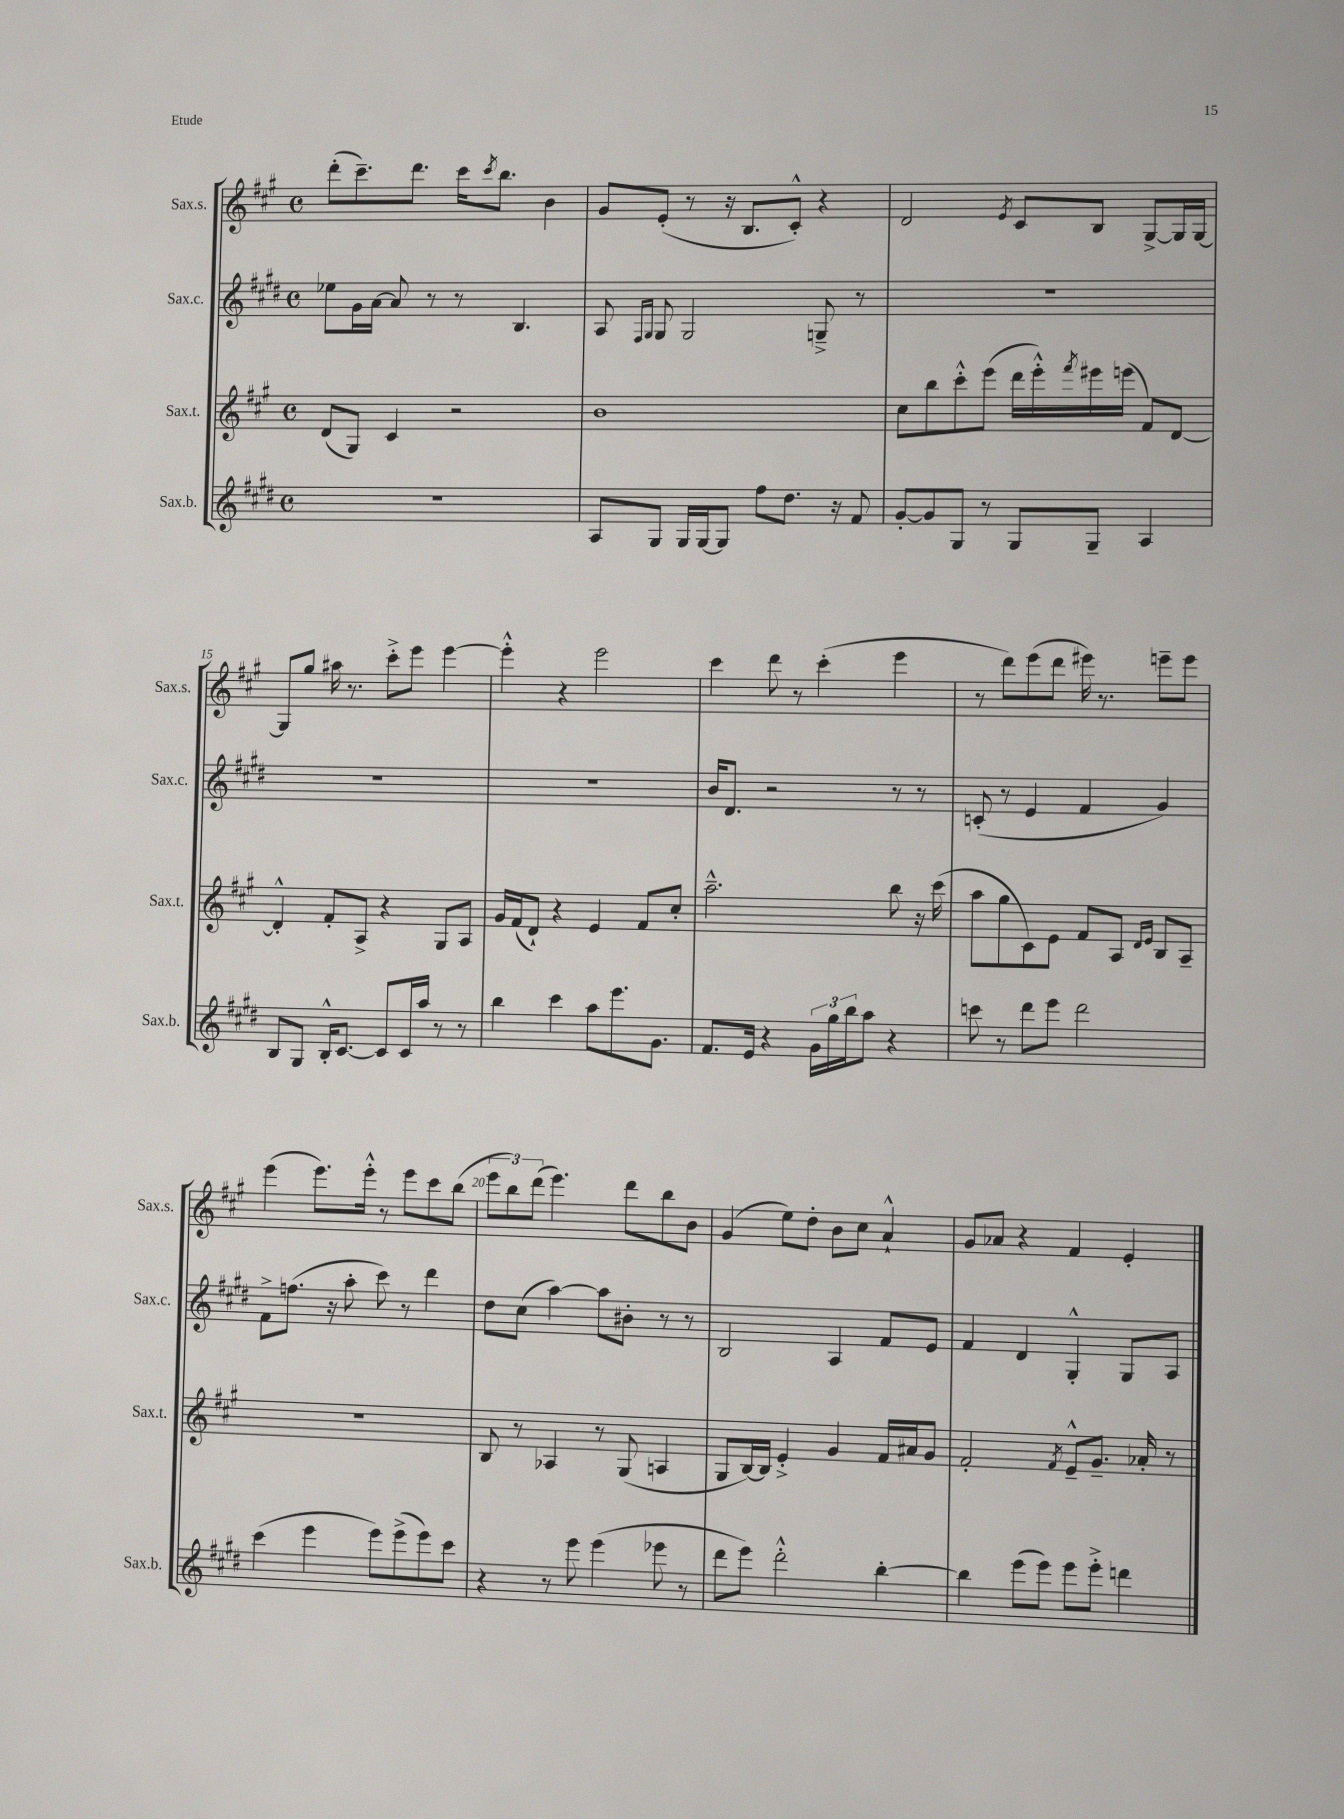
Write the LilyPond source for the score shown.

<<
\new StaffGroup <<
\new Staff = "s0" \with { instrumentName = "Sax.s." shortInstrumentName = "Sax.s." } {
    \clef treble \key a \major \defaultTimeSignature \time 4/4
    d'''8-.( cis'''8.--) d'''8. cis'''16 \acciaccatura { cis'''8 } b''8. b'4 |
    gis'8 e'8-.( r8 r16 b8. cis'8-.-^) r4 |
    d'2 \acciaccatura { e'8 } cis'8 b8 gis8~-> gis16 gis16~ |
    gis8 gis''8 ais''16 r8. cis'''8-.-> e'''8 e'''4~ |
    e'''4-.-^ r4 e'''2 |
    cis'''4 d'''8 r8 cis'''4-.( e'''4 |
    r8 d'''8) e'''8( d'''8 eis'''16) r8. e'''8-- e'''8 |
    e'''4( e'''8.) e'''16-.-^ r8 e'''8 cis'''8 b''8( |
    \tuplet 3/2 { e'''8 b''8) d'''8( } e'''4.) d'''8 b''8 b'8 |
    gis'4( e''8) d''8-. b'8 cis''8 a'4-!-^ |
    gis'8 aes'8 r4 fis'4 e'4-. \bar "|." |
}
\new Staff = "s1" \with { instrumentName = "Sax.c." shortInstrumentName = "Sax.c." } {
    \clef treble \key e \major \defaultTimeSignature \time 4/4
    ees''8 gis'16 a'16~ a'8 r8 r8 b4. |
    a8 \grace { fis16 gis16 } gis8 gis2 g8---> r8 |
    R1 |
    R1 |
    R1 |
    b'16 dis'8. r2 r8 r8 |
    c'8-.( r8 e'4 fis'4 gis'4) |
    fis'8-> f''8.( r16 a''8-. cis'''8) r8 dis'''4 |
    dis''8 cis''8( a''4~) a''8 bis'8-. r8 r8 |
    b2 a4 fis'8 e'8 |
    fis'4 dis'4 gis4-.-^ gis8 a8 \bar "|." |
}
\new Staff = "s2" \with { instrumentName = "Sax.t." shortInstrumentName = "Sax.t." } {
    \clef treble \key a \major \defaultTimeSignature \time 4/4
    d'8( gis8) cis'4 r2 |
    b'1 |
    cis''8 b''8 cis'''8-.-^ e'''8( d'''16 e'''16-.-^) \acciaccatura { fis'''8 } eis'''16 e'''16( fis'8) d'8~ |
    d'4-.-^ fis'8-. a8-> r4 gis8 a8 |
    gis'16 fis'16( d'8-!) r4 e'4 fis'8 cis''8-. |
    a''2.---^ b''8 r16 cis'''16( |
    a''8 gis''8 cis'8) e'8 fis'8 a8 \grace { d'16 e'16 } b8 a8-- |
    R1 |
    b8 r8 aes4 r8 gis8( a4 |
    gis8 b16~) b16 e'4-.-> gis'4 fis'16 ais'16 gis'8 |
    fis'2-. \acciaccatura { fis'8 } e'8---^ gis'8.-- aes'16-. r8 \bar "|." |
}
\new Staff = "s3" \with { instrumentName = "Sax.b." shortInstrumentName = "Sax.b." } {
    \clef treble \key e \major \defaultTimeSignature \time 4/4
    R1 |
    a8 gis8 gis16 gis16~ gis8 fis''8 dis''8. r16 fis'8 |
    gis'8~-. gis'8 gis8 r8 gis8 gis8-- a4 |
    b8 gis8 b16-.-^ cis'8.~ cis'8 cis'16 a''16 r8 r8 |
    b''4 cis'''4 a''8 e'''8. gis'8. |
    fis'8. e'16 r4 \tuplet 3/2 { gis'16 gis''16 b''16 } a''8 r4 |
    c'''8 r8 dis'''8 e'''8 dis'''2 |
    cis'''4( e'''4 e'''8) e'''8->( e'''8) cis'''8 |
    r4 r8 e'''8 e'''4( ees'''8 r8 |
    dis'''8 e'''8) dis'''2-.-^ b''4~-. |
    b''4 e'''8( e'''8) e'''8 e'''8-.-> d'''4 \bar "|." |
}
>>
>>
\layout { \context { \Score currentBarNumber = #12 \override BarNumber.break-visibility = ##(#f #t #t) barNumberVisibility = #(every-nth-bar-number-visible 5) } }
